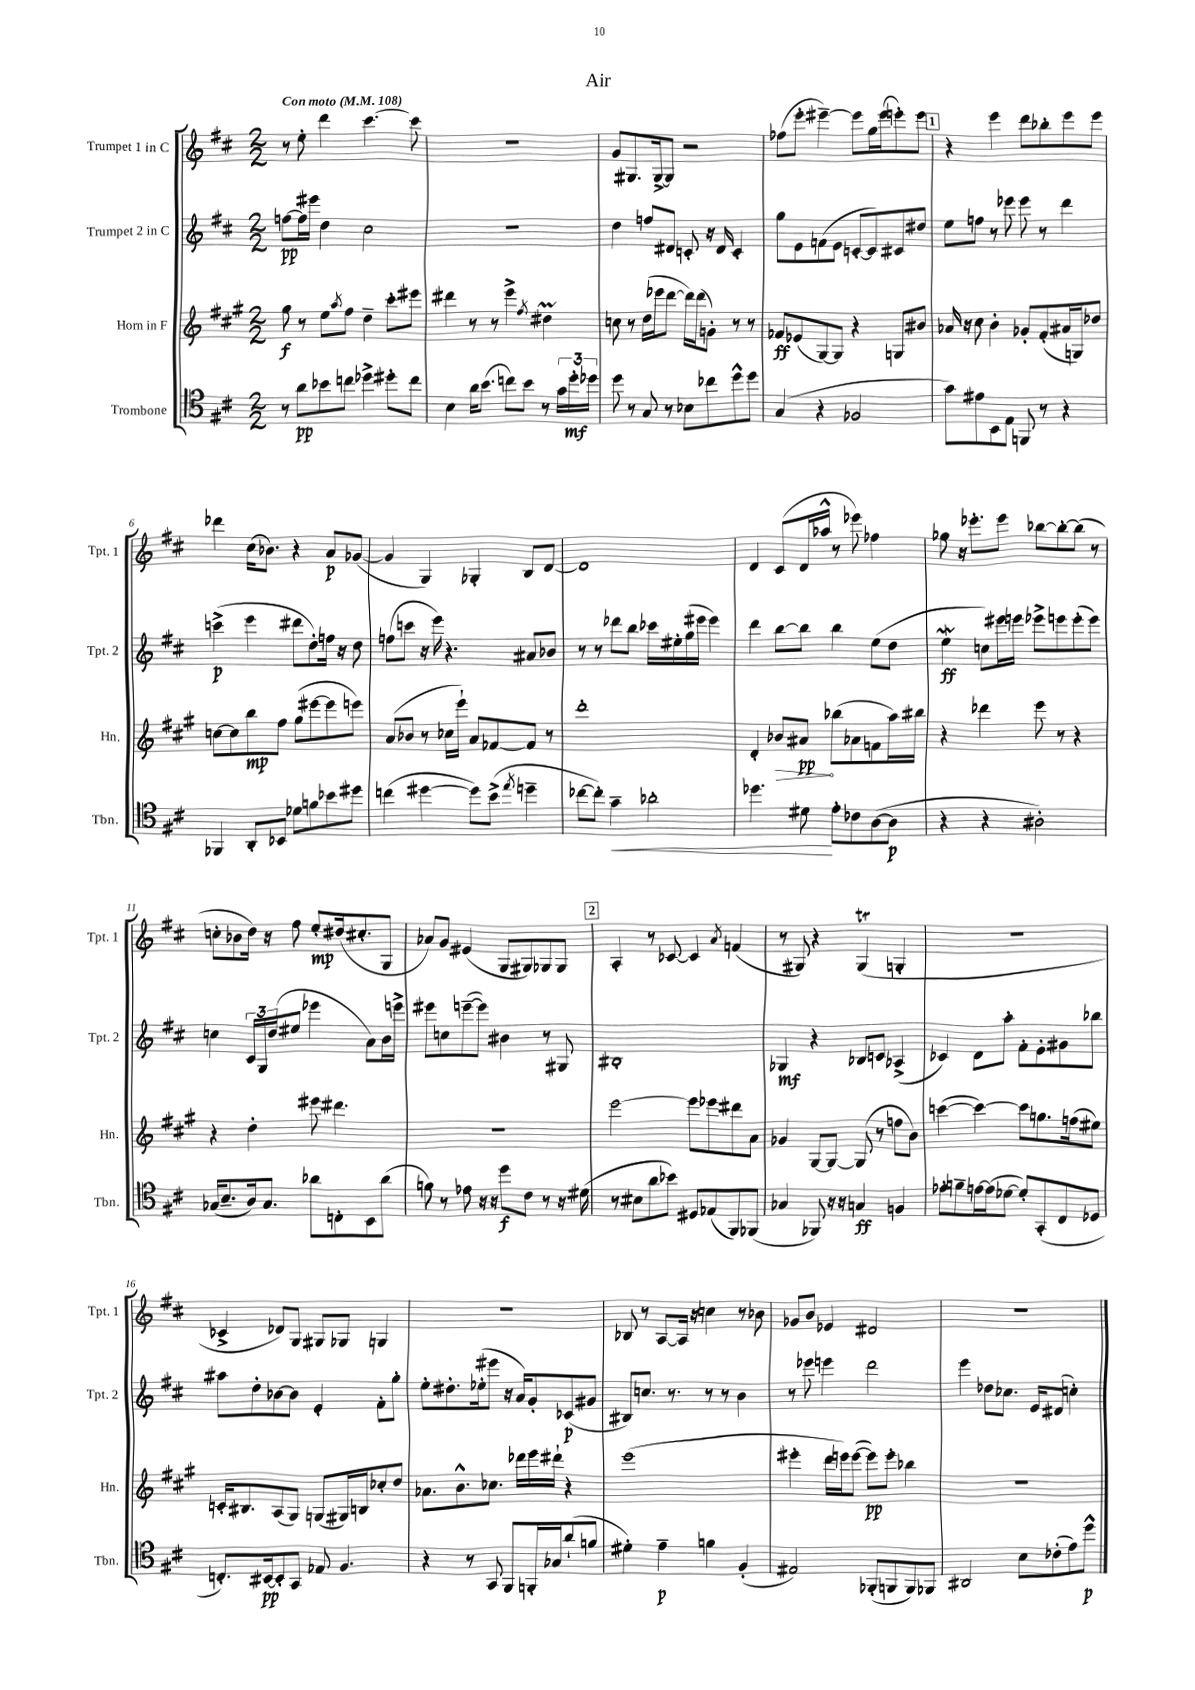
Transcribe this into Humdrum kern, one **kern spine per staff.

**kern	**kern	**kern	**kern
*staff4	*staff3	*staff2	*staff1
*clefC4	*clefG2	*clefG2	*clefG2
*k[f#c#]	*k[f#c#g#]	*k[f#c#]	*k[f#c#]
*M2/2	*M2/2	*M2/2	*M2/2
*MM108	*MM108	*MM108	*MM108
8r	8gg#\	[8ff\L	8r
8a\L	8r	16ff\]L	8ee'\
.	.	16eee#\JJ	.
8b-\	8ee\L	4dd\	4ddd\
.	8qaa/	.	.
8cc\J	8ff#\J	.	.
4dd-^\	4dd~\	2cc#\	[4.ccc#\
8dd#'\L	8ccc#'\L	.	.
8cc\J	8eee#\J	.	8ccc#\]
=	=	=	=
4B\	4ddd#\	1r	1r
16a\LK	8r	.	.
(8.b\J	.	.	.
.	8r	.	.
8cc\L)	4eee^\	.	.
8b\J	.	.	.
.	8qff#/	.	.
8r	4dd#\	.	.
24g\LL	.	.	.
24dd'\	.	.	.
24dd-\JJ	.	.	.
=	=	=	=
8dd\	8cc\	4dd\	8g/L
8r	8r	.	8.G#/
8G/	(16dd\LL	8ff/L	.
.	16eee-\J	.	[16G#^/k
8r	[8ddd\J	8d#/J	8G#/]J
8B-\L	16ddd\]LL)	8c'/	2r
.	(16ddd\J	.	.
8cc-\	8g'\J)	16r	.
.	.	16d#/	.
8dd^^\	8r	4c'/	.
8dd\J	8r	.	.
=	=	=	=
(4G/	8f-/L	8gg\L	(8ff-\L
.	(8e-/	8e\	8eee'\J
4r	[8G#/)	(8f\	[4eee#~\)
.	8G#/]J	8e\J	.
2F-/	4r	[8c'/L	8eee#\]L
.	.	8c/])	16gg\L
.	.	.	(16eee#\J
.	8G/L	8c#/	8eee'\)
.	8b#/J	8dd#/J	8eee\J
=	=	=	=
8g\L)	16a-/	8ee\L	4r
.	16r	.	.
8e#\	8cc#\	8ff\J	.
8BB\	4b'\	8r	4eee\
8E\J	.	8eee-\	.
8FF/	8g-'/L	8eee-\	8ddd\L
8r	(8f#'/	8r	8bb-'\
4r	16a#/L	4ddd\	8eee\
.	16G/J)	.	.
.	8dd-/J	.	8eee\J
=	=	=	=
4FF-/	[8cc\L	(4ccc^\	4ddd-\
.	8cc\]	.	.
8AA'/L	8bb\	4eee\	(16cc#\LK
.	.	.	8.b-\J)
8BB-/J	8ff#\J	.	.
8d-\L	(8gg#\L	8ddd#\L	4r
8f\	[8eee#\	8dd'\)	.
8b-\	8eee#\]	16ff\Jk	8a/L
.	.	16r	.
8dd#\J	8eee\J)	8dd\	([8g-/J
=	=	=	=
(4cc\	(8a/L	(8ff\L	4g-/]
.	8b-/J	8ccc\J	.
[4dd#\	8r	16r	4G/)
.	.	16eee\)	.
.	16cc-\LL	4.r	.
.	16eee`\JJ)	.	.
8dd#\]L)	8a/L	.	4G-'/
(8b^\J	[8f-/	.	.
8qee/	.	.	.
4dd~\	8f-/]J	8a#/L	8B/L
.	8r	8b-/J	[8d/J
=	=	=	=
[8cc-\L	1ddd'	8r	1d]
8cc-'\]J)	.	8r	.
4g~\	.	8ddd-\L	.
.	.	8bb\J	.
2a-'\	.	16ccc-\LL	.
.	.	16ee#'\	.
.	.	(16gg\	.
.	.	16eee#\JJ	.
.	.	4eee#\)	.
=	=	=	=
4.dd-\	4d'/	4ddd\	4d/
.	8b-/L	[8bb\L	(8c#/L
8d#\	8a#/J	8bb\]J	16d/L
.	.	.	16aa-^^/JJ
8e'\L	(8bb-\L	4bb\	8r
8c-\	8a-\	.	8eee-\)
([8A\	8f\	(8ee\L	4ff-\
8A\]J	16aa\L)	8dd\J	.
.	16bb#\JJ	.	.
=	=	=	=
4r	4r	4ee\	8gg-\
.	.	.	16r
.	.	.	8.eee-'\L
4r	4ddd-\	8cc\L)	.
.	.	16eee#\L	8eee-\J
.	.	16eee\JJ	.
2A#'\)	8eee\	8eee-^\L	[8bb-\L
.	8r	8eee\	8bb-'\_
.	4r	(8eee'\	(8bb-\]J
.	.	8eee\J)	8r
=	=	=	=
(16G-/LK	4r	4cc\	8cc'\L
8.B~/	.	.	.
.	.	.	8b-\
16A/k)	4dd'\	24c#/LL	16dd\Jk)
.	.	24G/	.
8.G-/J	.	.	16r
.	.	(24dd/J	.
.	.	8ee#/J	8ff#\
8a-\L	8eee#\	4eee-\	8ee'/L
8C'\	4.ddd#\	.	(16dd#/k
.	.	.	8.cc#'/
8BB\	.	8a\L)	.
(8a-\J	.	16b\L	8G/J
.	.	16eee^\JJ	.
=	=	=	=
8f\)	1r	8eee#\L	8a-/L)
8r	.	8cc\	8g/J
8e-\	.	([8eee~\	(4e#/
16r	.	8eee\]J)	.
16r	.	.	.
8dd\L	.	4b#\	8G/L
8c#\J	.	.	8G#/)
8r	.	8r	8G-/
16r	.	8G#/	8G-/J
(16d#\	.	.	.
=	=	=	=
8r	[2eee\	1B#'	4A'/
8B#\L	.	.	.
8a\	.	.	8r
8b-\J)	.	.	[8c-/
8D#/L	8eee\]L	.	4c-/]
(8E-/	8eee-\	.	.
.	.	.	8qa/
8FF#/)	8ddd#\	.	(4f/
(8FF-/J	8a\J	.	.
=	=	=	=
4G-/	4g-/	4G-/	8r
.	.	.	8G#/)
8FF-/)	[8G#/L	4r	4r
16r	8G#/_J	.	.
16r	.	.	.
4G/	(8G#/]	8B-/L	(4G#/
.	8r	8c/J	.
4F/	8ff\L	(4A-^/	4G'/
.	8b\J)	.	.
=	=	=	=
8e-'\L	([4ccc\	4c-/)	1r
8f~\	.	.	.
[16e\L	4ccc\_)	8d\L	.
(16e\]J	.	.	.
[8d-\J	.	8aa'\J	.
8d-'/]L)	8ccc\]L	8f#'\L	.
(8GG'/	8.gg\	8e'\	.
8C#/	.	8g#\	.
.	(16ff\k	.	.
8D-/J	8ee#\J)	8bb-\J	.
=	=	=	=
8.C'/L)	16c'/LK	8aa#\L	4c-^/
.	8.B#/	.	.
.	.	8dd'\	.
[16BB#/k	.	.	.
8BB#'/]	(8A/	[8b-\	8d-/L)
8GG/J	8G#/J)	8b-\]J	8G/J
8E-/	(8G/L	4e'/	8G#/L
4.F#/	16G#/L)	.	8G-/J
.	16B/J	.	.
.	8cc-'/	8f#'\L	4G/
.	8dd/J	8gg'\J	.
=	=	=	=
4r	8.a-\L	8ee'\L	1r
.	.	8.dd#'\	.
.	8.b^^\	.	.
8r	.	.	.
.	.	(16ee-'\k	.
8GG/	8.cc-\J	8eee#\J	.
8FF#/L	.	16r	.
.	16ddd-\LL	16a/LK)	.
16FF'/L	16eee\	8g'/	.
16G-/J	16ddd#`\JJ	.	.
(8a`/	4r	(8c-/	.
8f/J	.	8g#/J	.
=	=	=	=
4d#'\)	(1eee	8B#/L)	8B-/
.	.	8.cc/J	8r
4e~\	.	.	[8A/L
.	.	8.r	.
.	.	.	16A/]Jk
.	.	.	16r
4f\	.	8r	4cc\
.	.	8r	.
(4F#'/	.	4b\	8r
.	.	.	8b-\
=	=	=	=
2E#/)	4eee#'\	8r	8g-/L
.	.	8eee-\	8b/J
.	16ddd\LL	4eee\	4e-/
.	16eee\J)	.	.
.	([8eee\J	.	.
(8FF-'/L	8eee\]L)	2ddd\	2d#/
8FF/	8eee'\J	.	.
8FF/)	4bb-\	.	.
8FF-/J	.	.	.
=	=	=	=
2AA#/	1r	4eee\	1r
.	.	8dd-\L	.
.	.	8.cc-\J	.
8B\L	.	.	.
.	.	16e/LK	.
(8c-'\	.	(8d#/J	.
8e\)	.	4cc'\)	.
8dd^^\J	.	.	.
==	==	==	==
*-	*-	*-	*-
